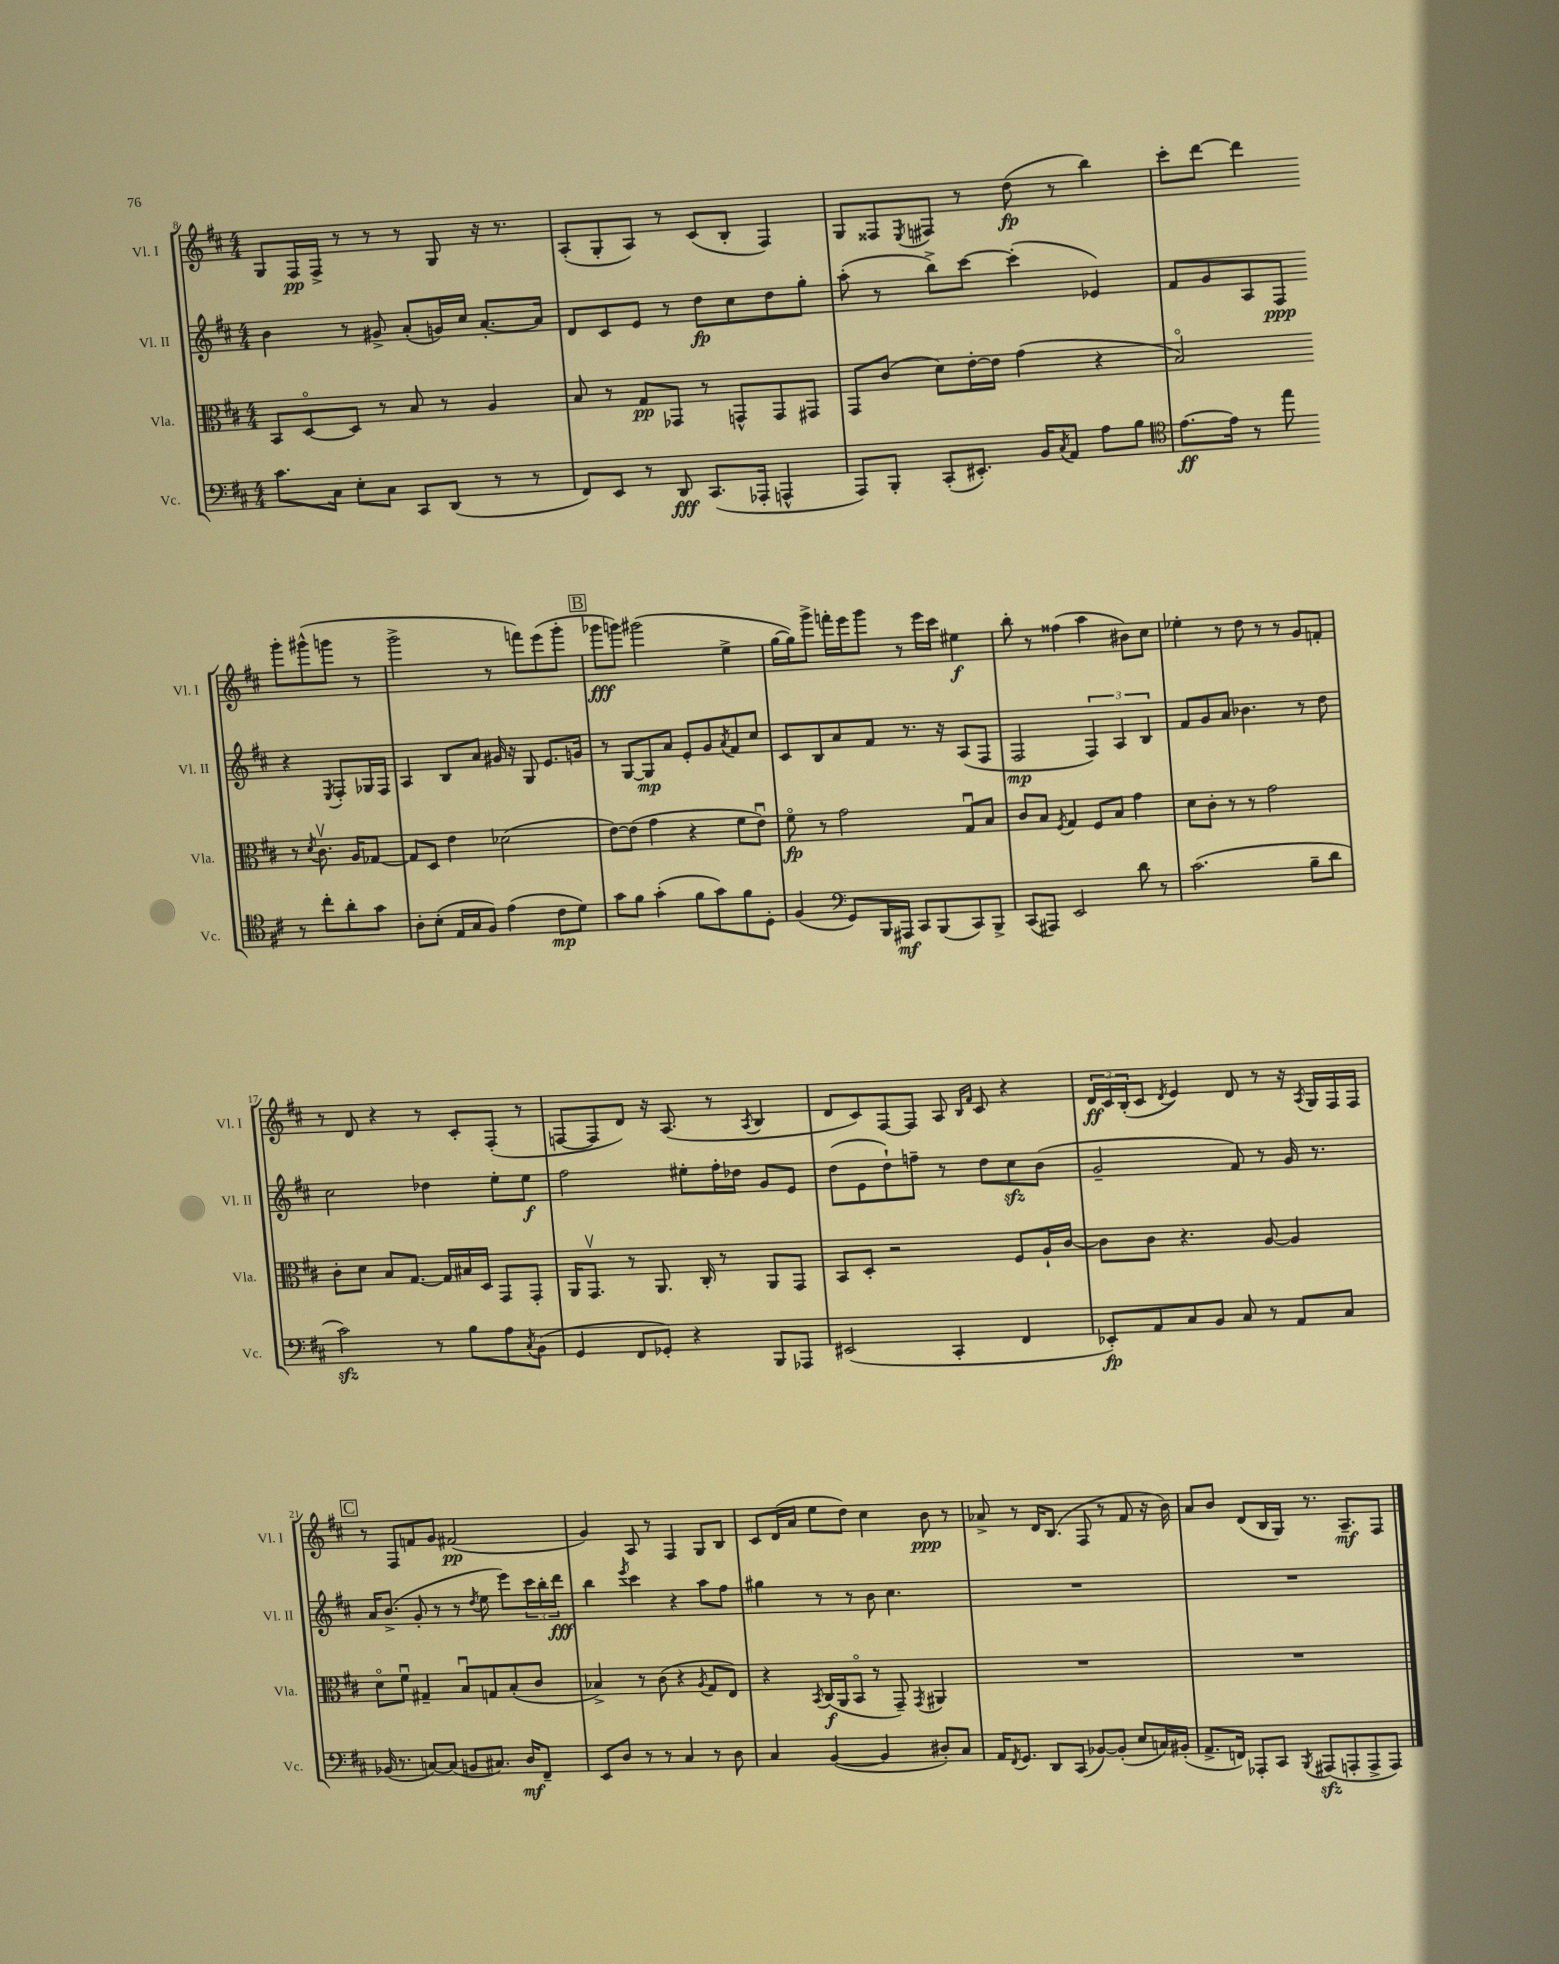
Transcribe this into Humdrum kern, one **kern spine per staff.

**kern	**kern	**kern	**kern
*staff4	*staff3	*staff2	*staff1
*clefF4	*clefC3	*clefG2	*clefG2
*k[f#c#]	*k[f#c#]	*k[f#c#]	*k[f#c#]
*M4/4	*M4/4	*M4/4	*M4/4
8.c#	8BB	4b	8G
.	[8Do	.	16F#
16C#	.	.	16F#^
8E'	8D]	8r	8r
8C#	8r	8g#^	8r
8CC#	8B	(8a'	8r
(8DD	8r	16g)	8G
.	.	16cc#	.
8r	4A	[8.a'	16r
.	.	.	8.r
8r	.	.	.
.	.	16a]	.
=	=	=	=
8FF#)	8B	8d	(8A'
8EE	8r	8c#	8G'
8r	8G	8e	8A)
8DD	8GG-	8r	8r
(8.CC#	8r	8dd	(8c#
.	8GG^^	8cc#	8B'
16AAA-'	.	.	.
4AAA^^	8GG	8dd	4F#)
.	8GG#	8gg'	.
=	=	=	=
8AAA)	8GG	(8aa'	8G
8BBB'	(8c#	8r	8F##
.	.	.	8qE
(8CC#'	8d)	8bb^)	8F#
8.EE#')	[16e'	[8ccc#	8r
.	16e]	.	.
.	(4g	(4ccc#']	(8dd
16BB	.	.	.
8qC#	.	.	.
8AA	.	.	8r
8A	4r	4e-)	4bb)
8B	.	.	.
=	=	=	=
*clefC4	*	*	*
[8.e	2Bo)	8f#	8ccc#'
.	.	8g	[8ddd
16e]	.	.	.
8r	.	8A	4ddd]
8ee	.	8F#	.
8r	8r	4r	8ggg'
.	8qd	.	.
8cc#'	8.c#v	.	(8ggg#^^
.	.	8qE	.
8a'	.	8F#'	8ggg
.	16A	.	.
8g	[8G-	16G-	8r
.	.	16F#	.
=	=	=	=
8A'	8G-]	4A	2ggg^
(8B'	8D	.	.
16E	4e	8B	.
16G	.	.	.
8F#)	.	8a	.
(4e	(2d-	16g#	8r
.	.	16r	.
.	.	8G	8fff)
8c#	.	8.e	(8eee
8d)	.	.	8ggg'
.	.	16g	.
=	=	=	=
8g	[8e)	8r	8ggg-
8f#	(8e]	[8G	8ggg)
(4g'	4g	8G]	(2ggg#
.	.	8a	.
8f#	4r	8e'	.
8g)	.	8g	.
.	.	8qa	.
8f#	8f#	8f#	4ee^
8D'	8eu)	8cc#	.
=	=	=	=
(4F#	8f#o	8c#	[16gg
.	.	.	16gg])
.	8r	8B	8ggg^
*clefF4	*	*	*
8GG)	2g	8a	16fff'
.	.	.	16eee
16BBB	.	8f#	8ggg
16AAA#	.	.	.
8CC#	.	8.r	8r
(8BBB	.	.	16eee
.	.	16r	16ccc#
8CC#)	8Gu	(8A	4ee#
8BBB^	8B	8F#	.
=	=	=	=
(8CC#	8c#	2F#	8bb'
8AAA#)	8B	.	8r
.	8qF#	.	.
2EE	4G	.	(4ff##
.	8F#	6F#)	4aa
.	8B	.	.
.	.	6A	.
8d	4g	.	8b#)
.	.	6B	.
8r	.	.	8cc#
=	=	=	=
(2.c#	8d	8f#	4ee-'
.	8c#'	8g	.
.	8r	8a	8r
.	8r	4.b-	8dd
.	2g	.	8r
.	.	.	8r
8B~	.	8r	8g
8d	.	8dd	8f'
=	=	=	=
2c#)	8c#'	2cc#	8r
.	8d	.	8d
.	8B	.	4r
.	[8.G	.	.
8r	.	4dd-	8r
.	16G]	.	.
8B	16B#	.	8c#'
.	16D	.	.
8A	8GG	8ee'	(8F#'
8qC#	.	.	.
(8BB	8GG'	8ee	8r
=	=	=	=
4GG	16AA	2ff#	[8F
.	8.GGv	.	.
.	.	.	8F]
8FF#	8r	.	8d)
8GG-')	8.AA	.	16r
.	.	.	(8.A
4r	.	8ee#'	.
.	16C#'	.	.
.	8r	16ff#'	8r
.	.	16dd-	.
.	.	.	8qA
8BBB	8AA	8g	4B
8AAA-	8GG	8e	.
=	=	=	=
(2EE#	8BB	(8dd	8d
.	8D'	8e	8c#)
.	2r	8dd`)	[8F#
.	.	8ff~	8F#]
4CC#'	.	8r	8A
.	.	.	16qqB
.	.	.	16qqf#
.	.	8dd	8c#
4FF#	8F#	8cc#	4r
.	16A`	(8b	.
.	[16c#	.	.
=	=	=	=
8EE-')	8c#]	2g~	24d
.	.	.	24c#
.	.	.	(24B'
8AA	8c#	.	8c#
.	.	.	8qd
8C#	4.r	.	4e)
8BB	.	.	.
8C#	.	8f#)	8d
8r	[8A	8r	8r
8AA	4A]	16g	16r
.	.	.	8qA
.	.	8.r	16G
8C#	.	.	16F#
.	.	.	16F#
=	=	=	=
(16BB-	8do	16a	8r
8.r	.	(8.b^	.
.	8f#u	.	8F#
[8C)	4G#~	8g'	8f
(8C]	.	8r	8g
8BB	8Bu	8r	(2f#
.	.	8qdd	.
8.C#)	8G	8ee	.
.	(8B'	8eee)	.
16D	.	.	.
8FF#~	8c#	24ccc#	.
.	.	24bb'	.
.	.	24ddd	.
=	=	=	=
8EE	4B-^)	4bb	4g)
8D	.	.	.
.	.	8qeee	.
8r	8r	4ccc#	8A
8r	(8c#	.	8r
4C#	4r	4r	4F#
.	8qA	.	.
8r	8G	8aa	8G
8D	8E)	8ff#	8B
=	=	=	=
4C#	4r	4gg#	8c#
.	.	.	(16d
.	.	.	16a
.	8qBB	.	.
([4BB	(16C#	8r	8ee
.	16AA	.	.
.	8BBo	8r	8dd)
4BB]	8r	8b	4cc#
.	8GG~)	4.cc#	.
.	8qGG	.	.
8D#')	4AA#	.	8b
8C#	.	.	8r
=	=	=	=
16AA	1r	1r	8a-^
8qFF#	.	.	.
8.GG	.	.	.
.	.	.	8r
8DD	.	.	16d
.	.	.	(8.B
(8CC#	.	.	.
[8BB-)	.	.	8F#
(8BB-']	.	.	8r
8E	.	.	8f#
16C)	.	.	16r
(16BB#'	.	.	16b)
=	=	=	=
8.AA^	1r	1r	8a
.	.	.	8b
16FF)	.	.	.
8AAA-'	.	.	(8d
8CC#	.	.	16B
.	.	.	16G)
8qBBB	.	.	.
(8AAA#	.	.	8.r
8AAA'	.	.	.
.	.	.	8.A~
8AAA^	.	.	.
8AAA)	.	.	8F#
==	==	==	==
*-	*-	*-	*-
